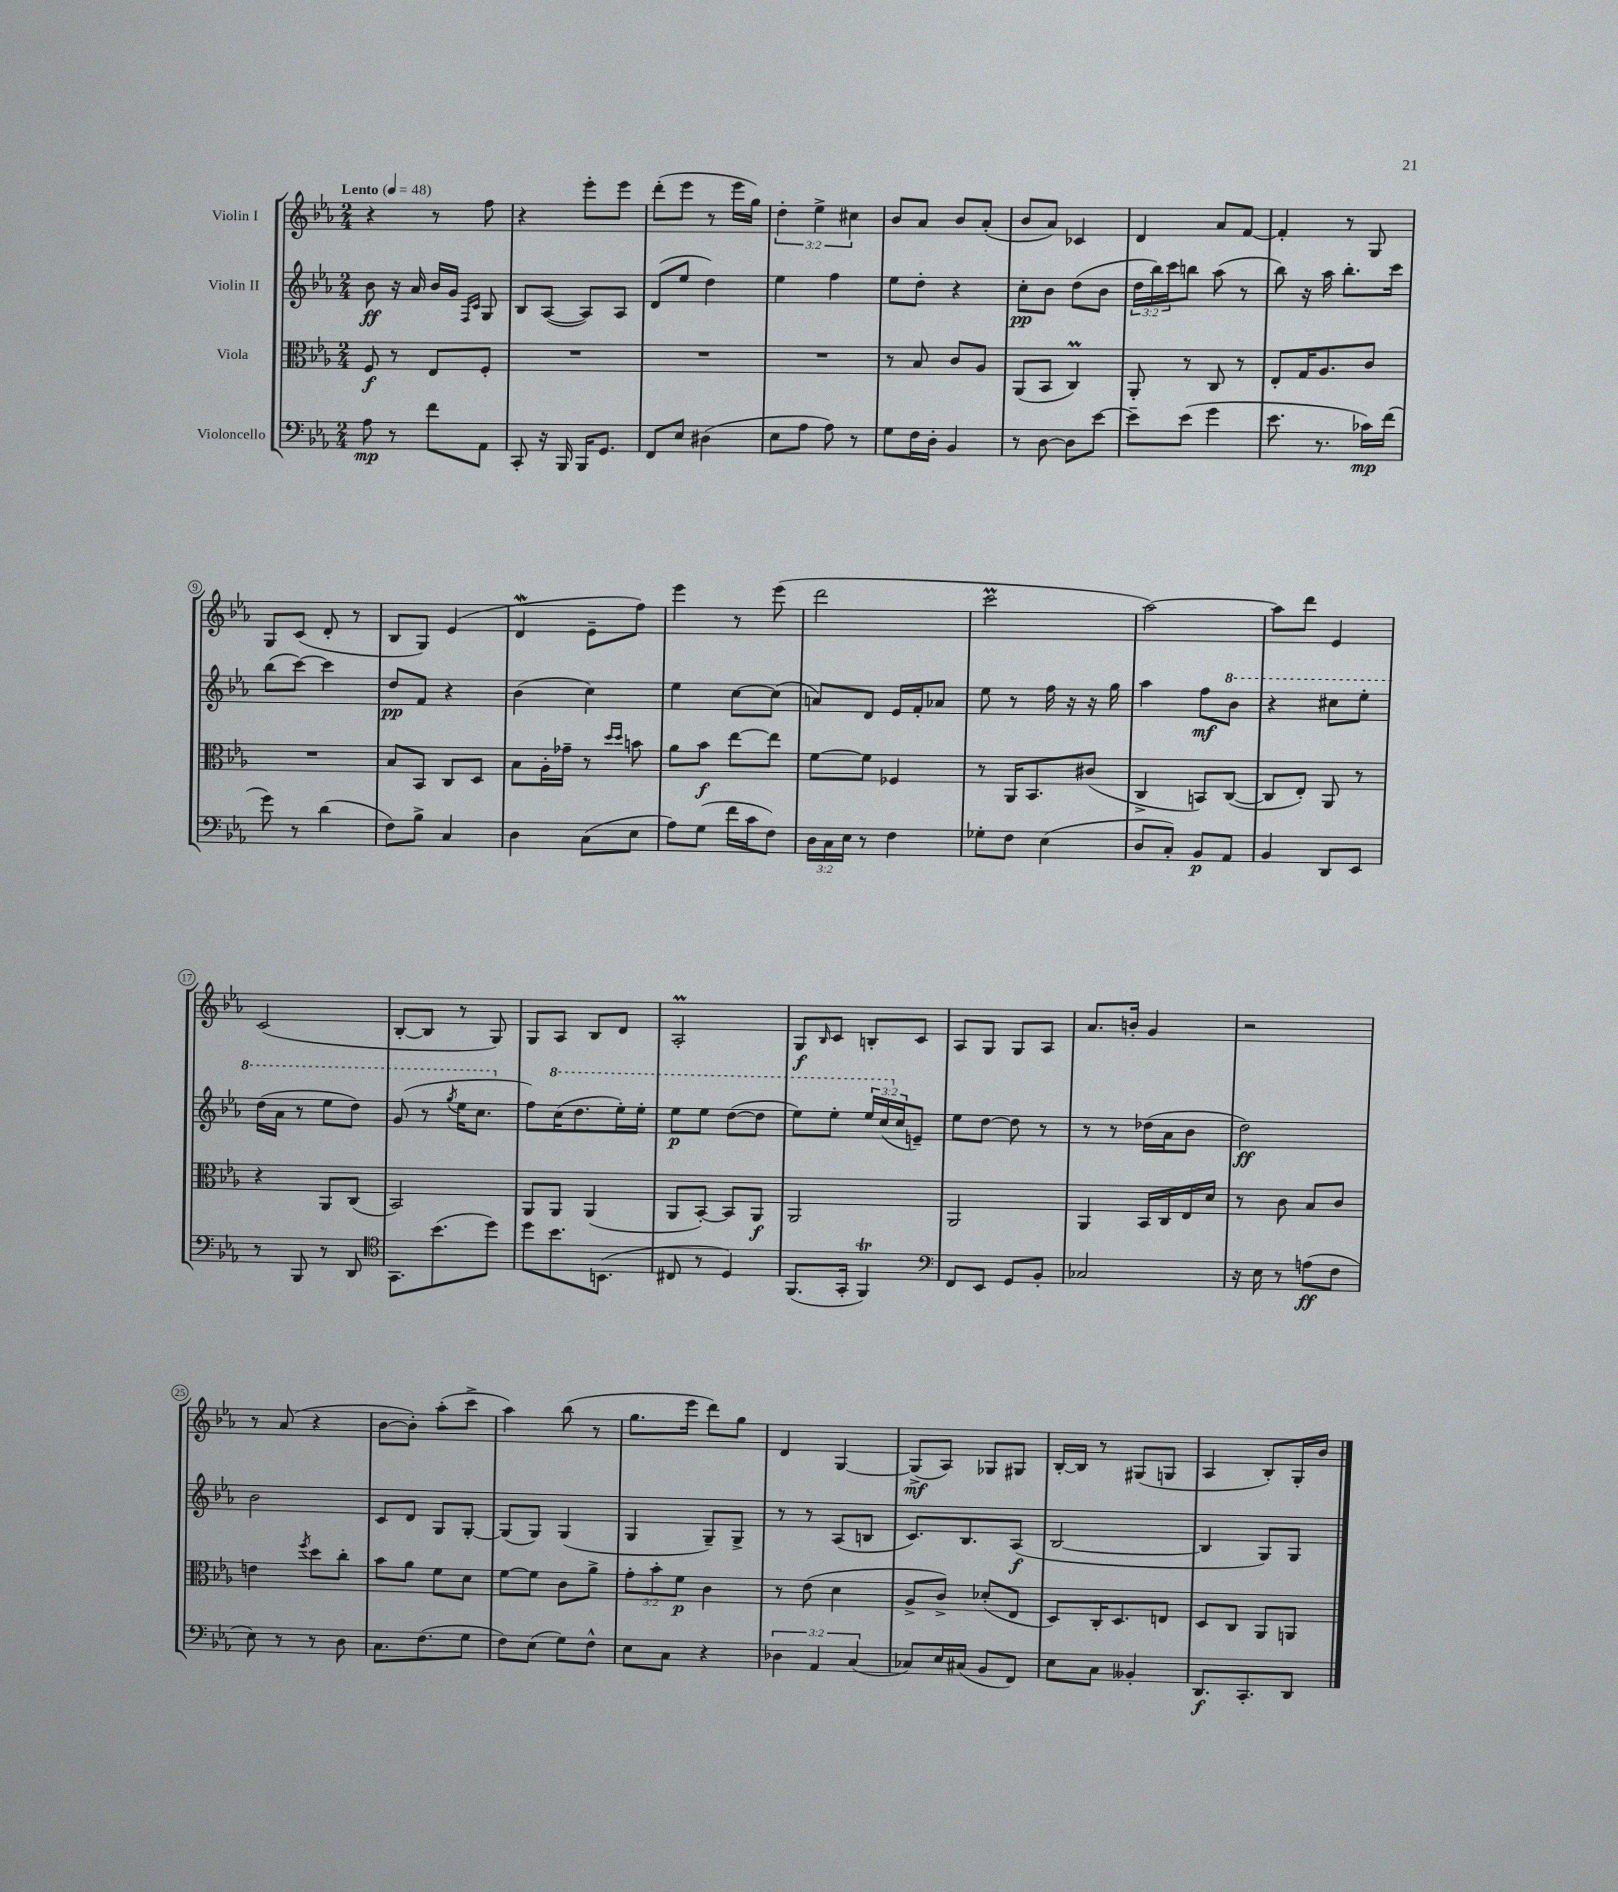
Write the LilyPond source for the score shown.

<<
\new StaffGroup <<
\new Staff = "s0" \with { instrumentName = "Violin I" } {
    \clef treble \key ees \major \numericTimeSignature \time 2/4 \override Staff.TupletNumber.text = #tuplet-number::calc-fraction-text \tempo "Lento" 4 = 48
    r4 r8 f''8 |
    r4 ees'''8-. ees'''8 |
    d'''8-.( ees'''8 r8 ees'''16 g''16) |
    \tuplet 3/2 { d''4-. ees''4-> cis''4 } |
    bes'8 aes'8 bes'8 aes'8-.( |
    bes'8 aes'8) ces'4 |
    d'4 aes'8 f'8~ |
    f'4-. r8 g8 |
    g8 c'8( d'8-. r8 |
    bes8 g8) ees'4( |
    d'4\mordent ees'8-- f''8) |
    ees'''4 r8 ees'''8( |
    d'''2 |
    c'''2\prall |
    aes''2~) |
    aes''8 d'''8 ees'4 |
    c'2( |
    bes8~-. bes8 r8 g8) |
    g8 aes8 bes8 d'8 |
    aes2-.\prall |
    g8\f \grace { bes16 } c'8 b8-. c'8 |
    aes8 g8 g8 aes8 |
    aes'8. b'16-. g'4 |
    r2 |
    r8 aes'8( r4 |
    bes'8~ bes'8-.) aes''8-.( c'''8-> |
    aes''4) bes''8( r8 |
    g''8. ees'''16 d'''8) g''8 |
    d'4 g4~ |
    g8->\mf( aes8) ges8 gis8 |
    bes16~-. bes16 r8 gis8( g8 |
    aes4 bes8-.) g16-. bes'16 \bar "|." |
}
\new Staff = "s1" \with { instrumentName = "Violin II" } {
    \clef treble \key ees \major \numericTimeSignature \time 2/4 \override Staff.TupletNumber.text = #tuplet-number::calc-fraction-text
    bes'8\ff r16 aes'16 bes'16 g'16 \grace { f16 c'16 } g8 |
    bes8 aes8~( aes8) aes8 |
    d'8( ees''8 d''4) |
    ees''4 f''4 |
    ees''8 d''8-. r4 |
    c''8-.\pp bes'8 d''8( bes'8 |
    \tuplet 3/2 { d''16 bes''16) c'''16 } b''8 aes''8( r8 |
    bes''8) r16 aes''16 bes''8.-. c'''16 |
    bes''8( c'''8~) c'''4 |
    d''8\pp f'8 r4 |
    bes'4( c''4) |
    ees''4 c''8~ c''8( |
    a'8) d'8 ees'16 f'16-. aes'8 |
    ees''8 r8 f''16 r16 r16 g''16 |
    aes''4 f''8\mf \ottava #1 bes''8 |
    r4 cis'''8 ees'''8-. |
    d'''16( aes''16 r8 ees'''8 d'''8) |
    g''8( r8 \acciaccatura { g'''8 } ees'''16 c'''8. \ottava #0 |
    f''8) \ottava #1 c'''16( d'''8. ees'''16-.) ees'''16-. |
    ees'''8\p ees'''8 d'''8~( d'''8 |
    ees'''8) ees'''8-. \tuplet 3/2 { ees'''16 c'''16( \ottava #0 c''16 } e'8--) |
    ees''8 d''8~ d''8 r8 |
    r8 r8 des''16( aes'16 bes'8 |
    d''2\ff) |
    bes'2 |
    c'8 d'8 g8 g8~-. |
    g8( g8) g4( |
    g4 g8--) g8-> |
    r8 r8 aes8( b8 |
    c'8.) bes8. aes8\f( |
    bes2~ |
    bes4 g8) g8 \bar "|." |
}
\new Staff = "s2" \with { instrumentName = "Viola" } {
    \clef alto \key ees \major \numericTimeSignature \time 2/4 \override Staff.TupletNumber.text = #tuplet-number::calc-fraction-text
    f8\f r8 ees8 f8-. |
    R2 |
    R2 |
    R2 |
    r8 bes8 c'8 aes8 |
    aes,8( bes,8 c4\prall) |
    aes,8-. r8 c8 r8 |
    ees8-. g16 aes8. c'8 |
    R2 |
    bes8 bes,8 c8 d8 |
    bes8 aes16-. ges'16-- r8 \grace { d''16 d''16 } b'8 |
    aes'8 bes'8\f ees''8~ ees''8 |
    f'8~ f'8 fes4 |
    r8 aes,16 bes,8. cis'8( |
    c4-> b,8) c8~( |
    c8 ees8-.) aes,8 r8 |
    r4 aes,8 c8( |
    bes,2) |
    aes,8 aes,8 aes,4( |
    aes,8 bes,8~-.) bes,8 aes,8\f |
    aes,2 |
    aes,2 |
    aes,4 bes,16 c16 ees16 d'16 |
    r8 c'8 bes8 c'8 |
    e'4 \acciaccatura { f''8 } d''8 c''8-. |
    bes'8 aes'8 f'8 d'8 |
    f'8~ f'8 c'8 aes'8-> |
    \tuplet 3/2 { g'8-. bes'8-. f'8\p } c'4 |
    r8 ees'8( d'4 |
    aes8-> c'8->) des'8-.( ees8 |
    d8) c16-. d8. e8 |
    d8 c8 aes,8 a,8 \bar "|." |
}
\new Staff = "s3" \with { instrumentName = "Violoncello" } {
    \clef bass \key ees \major \numericTimeSignature \time 2/4 \override Staff.TupletNumber.text = #tuplet-number::calc-fraction-text
    aes8\mp r8 f'8 aes,8 |
    c,8-. r16 bes,,16 bes,,16 g,8. |
    f,8 ees8 dis4( |
    ees8 aes8 aes8) r8 |
    g8 f16 d16-. bes,4 |
    r8 d8~ d8 ees'8~ |
    ees'8-- ees'8( g'4 |
    ees'8. r8. ces'16\mp) f'16( |
    g'8) r8 d'4( |
    f8) bes8-> c4 |
    d4 c8( ees8 |
    aes8) g8( f'16 c'16 f8) |
    \tuplet 3/2 { d16 c16 ees16 } r8 f4 |
    ges8-. f8 ees4( |
    d8 c8-.) bes,8\p aes,8 |
    bes,4 d,8 ees,8 |
    r8 bes,,8 r8 d,8 |
    \clef tenor g,8. bes'8.( d''8) |
    d''8 bes'8. b,8.( |
    cis8 r8 d4) |
    f,8.( g,16-. f,4\trill) |
    \clef bass f,8 ees,8 g,8 bes,8-. |
    ces2 |
    r16 ees16 r8 a8\ff( f8 |
    ees8) r8 r8 d8 |
    c8. f8.( g8 |
    f8) ees8( g8) f8-^ |
    ees8 c8 r4 |
    \tuplet 3/2 { des4 aes,4 c4( } |
    ces8) ees16 cis16( bes,8 f,8) |
    ees8 c8 beses,4-. |
    d,8.\f c,8.-. d,8 \bar "|." |
}
>>
>>
\layout { \context { \Score \override BarNumber.stencil = #(make-stencil-circler 0.1 0.3 ly:text-interface::print) } }
